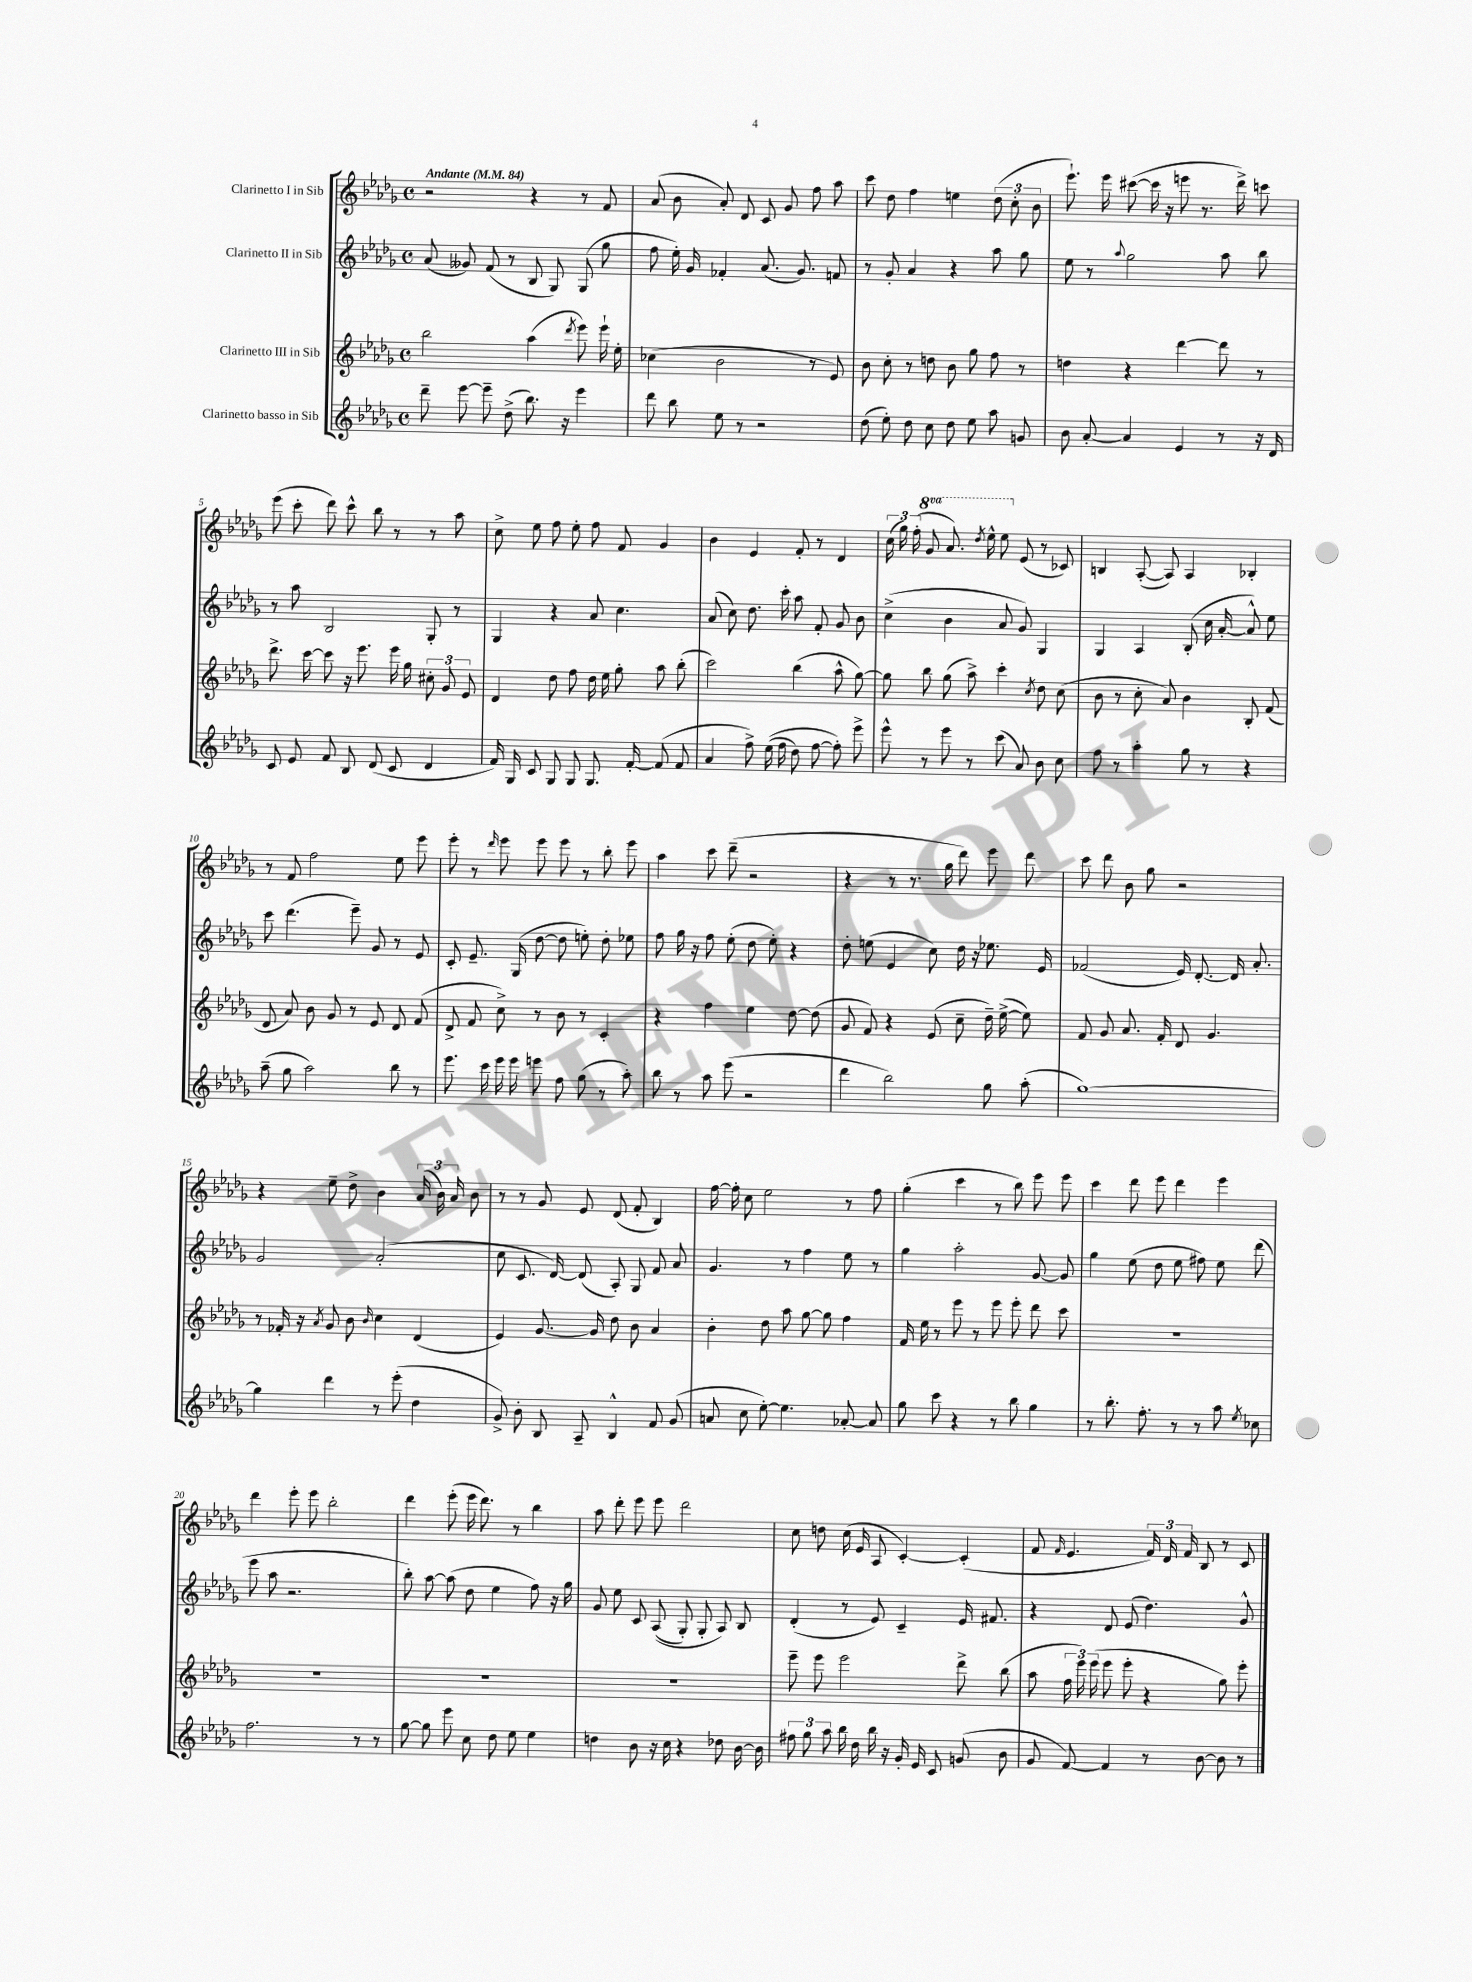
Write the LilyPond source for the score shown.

<<
\new StaffGroup <<
\new Staff = "s0" \with { instrumentName = "Clarinetto I in Sib" } {
    \clef treble \key des \major \defaultTimeSignature \time 4/4 \set Staff.ottavationMarkups = #ottavation-simple-ordinals \tempo "Andante" 4 = 84
    \autoBeamOff r2 r4 r8 f'8 |
    aes'8( bes'8 aes'8-.) des'8 c'8 ges'8 f''8 aes''8 |
    c'''8 des''8 f''4 e''4 \tuplet 3/2 { des''8( c''8-. bes'8 } |
    ees'''8.-!) ees'''16 cis'''8~( cis'''16 r16 e'''8 r8. des'''16->) c'''8 |
    ees'''8( c'''8-. des'''8) c'''8-^ bes''8 r8 r8 aes''8 |
    c''8-> ees''8 f''8 ees''8-. f''8 f'8 ges'4 |
    bes'4 ees'4 f'8-. r8 des'4 |
    \tuplet 3/2 { c''16( ges''16) f''16-.( } \ottava #1 ges''8 aes''8.) \acciaccatura { des'''8 } ees'''16-^ ees'''8 \ottava #0 ees'8( r8 ces'8) |
    b4 aes8~-.( aes8) aes4 bes4-. |
    r8 f'8 f''2 ees''8 ees'''8 |
    ees'''8-. r8 \grace { des'''16 } ees'''8 ees'''8 ees'''8 r8 bes''8-. ees'''8 |
    aes''4 c'''8 des'''8--( r2 |
    r4 r8 r8. ges''16 des'''8) ees'''8 des'''8 |
    c'''8 des'''8 bes'8 ges''8 r2 |
    r4 ees''8-- des''8-> bes'4 \tuplet 3/2 { aes'16( bes'16) aes'16 } bes'8 |
    r8 r8 ges'8 ees'8 des'8( f'8-. bes4) |
    f''16~ f''16-. c''8 ees''2 r8 f''8 |
    ges''4-.( c'''4 r8 bes''8) ees'''8 ees'''8 |
    c'''4 des'''8 ees'''8 des'''4 ees'''4 |
    des'''4 ees'''8-. ees'''8 bes''2-. |
    des'''4 ees'''8-.( ees'''16 des'''8.) r8 bes''4 |
    aes''8 des'''8-. ees'''8 ees'''8 des'''2 |
    c''8 d''8 c''16( ees'16 aes8 c'4~-.) c'4-.( |
    f'8 \grace { f'16 } ees'4. \tuplet 3/2 { f'16) des'16 f'16 } bes8 r8 c'8 \bar "|." |
}
\new Staff = "s1" \with { instrumentName = "Clarinetto II in Sib" } {
    \clef treble \key des \major \defaultTimeSignature \time 4/4
    \autoBeamOff aes'8( geses'8) f'8( r8 bes8 ges8) ges8( ges''8 |
    f''8 ees''16-.) ges'16 fes'4-. aes'8.( ges'8.) f'8 |
    r8 ges'8-. aes'4 r4 aes''8 ges''8 |
    ees''8 r8 \appoggiatura { aes''8 } ges''2 aes''8 bes''8 |
    r8 aes''8 bes2 ges8-. r8 |
    ges4 r4 aes'8 c''4. |
    aes'8( c''8) des''8. c'''16-. aes''8 f'8-. ges'8 bes'8 |
    c''4->( bes'4 aes'8 ges'8) ges4 |
    ges4 aes4 bes8-.( c''16 aes'16~-. aes'8-^) ees''8 |
    c'''8 des'''4.( ees'''8--) ges'8 r8 ees'8 |
    c'8-. ees'8.-- ges16( des''8~ des''8 e''8-.) des''8-. ees''8 |
    f''8 ges''16 r16 f''8 ees''8-.( des''8 ees''8-.) r4 |
    des''8-. e''8( ees'4 c''8) des''16 r16 ees''8. ees'16 |
    fes'2( ees'16) des'8.~-. des'16 aes'8.-. |
    ges'2 aes'2-.( |
    c''8 c'8. des'16~) des'8( aes8-.) ges8 f'8 aes'8 |
    ges'4. r8 f''4 ees''8 r8 |
    ges''4 aes''2-. ges'8~ ges'8 |
    ges''4 ees''8( des''8 ees''8 fis''8) ees''8 des'''8( |
    ees'''8 aes''8 r2. |
    bes''8-.) aes''8~ aes''8( des''8 ees''4 f''8) r16 ges''16 |
    ges'8 ees''8 c'8 aes8(\( ges8-.) ges8-. aes8\) bes8 |
    des'4-.( r8 ees'8) c'4-- ees'16 fis'8. |
    r4 des'8 ees'8( des''4.) ges'8-^ \bar "|." |
}
\new Staff = "s2" \with { instrumentName = "Clarinetto III in Sib" } {
    \clef treble \key des \major \defaultTimeSignature \time 4/4
    \autoBeamOff bes''2 aes''4( \acciaccatura { des'''8 } ees'''8) ees'''16-! ees''16-. |
    ces''4( bes'2 r8 ees'8) |
    bes'8 c''8-. r8 d''8 bes'8 ges''8 f''8 r8 |
    d''4 r4 des'''4~ des'''8 r8 |
    des'''8.-> c'''16~ c'''8 r16 ees'''8. ees'''16 ges''16 \tuplet 3/2 { cis''8-. ges'8 ees'8 } |
    des'4 des''8 f''8 des''16 ees''16 ges''8-. aes''8 bes''8-.( |
    c'''2) bes''4( aes''8-^ ges''8~) |
    ges''8 bes''8 ges''8( aes''8->) c'''4-. \acciaccatura { c''8 } des''8 c''8( |
    bes'8 r8 c''8-. aes'8) bes'4 bes8-. f'8( |
    des'8 aes'8) bes'8 ges'8 r8 ees'8 des'8 f'8( |
    des'8-> f'8 c''8->) r8 bes'8 r8 c'4-. |
    r4 f''4 ees''4 des''8~ des''8( |
    ges'8 f'8) r4 ees'8( c''8-- des''16--) ees''16~->( ees''8) |
    f'8 ges'8 aes'8. f'16-. des'8 ges'4. |
    r8 fes'16-. r16 \acciaccatura { aes'8 } ges'8 bes'8 \grace { bes'16 } c''4 des'4( |
    ees'4) ges'8.~ ges'16 des''8 bes'8 aes'4 |
    bes'4-. des''8 aes''8 ges''8~ ges''8 f''4 |
    f'16 ees''16 r8 ees'''8 r8 ees'''8 ees'''8-. des'''8 c'''8 |
    R1 |
    R1 |
    R1 |
    R1 |
    ees'''8-- ees'''8 ees'''2 des'''8-> bes''8( |
    aes''8 \tuplet 3/2 { f''16 ees'''16) ees'''16( } ees'''8 ees'''8-. r4 ges''8) ees'''8-. \bar "|." |
}
\new Staff = "s3" \with { instrumentName = "Clarinetto basso in Sib" } {
    \clef treble \key des \major \defaultTimeSignature \time 4/4
    \autoBeamOff des'''8-- ees'''8~ ees'''8-- des''8->( bes''8.) r16 ees'''4 |
    des'''8 bes''8 ees''8 r8 r2 |
    des''8( ees''8-.) des''8 c''8 des''8 ees''8 aes''8 g'8 |
    bes'8 aes'8~-. aes'4 ees'4 r8 r16 des'16 |
    c'8 ees'8 f'8 bes8 des'8( c'8 des'4 |
    f'16) ges16 c'8 ges8 ges8 ges8. f'16~-. f'8( f'8 |
    aes'4 f''8->) ees''16(\( f''16 des''8) f''8~ f''8-.\) ees'''8-> |
    ees'''8-^ r8 ees'''8 r8 c'''8( aes'8) bes'8 c''8 |
    f''8 r8 aes''4-. ges''8 r8 r4 |
    aes''8--( ges''8 aes''2) bes''8 r8 |
    ees'''8. c'''16 ees'''16 ees'''16 e'''8 f''8 ges''8( r8 aes''8-.) |
    bes''8 r8 aes''8 ees'''8( r2 |
    des'''4 bes''2) ges''8 aes''8-.( |
    ges''1~) |
    ges''4 des'''4 r8 ees'''8-.( des''4 |
    ges'8->) bes'8-. bes8 aes8-- bes4-^ f'8 ges'8( |
    a'8 c''8 ees''8~-.) ees''4. aes'8~-. aes'8 |
    ges''8 c'''8 r4 r8 bes''8 ges''4 |
    r8 bes''8.-. f''8.-. r8 r8 aes''8 \acciaccatura { ees''8 } ces''8 |
    f''2. r8 r8 |
    ges''8~ ges''8 ees'''8 c''8 des''8 ees''8 ees''4 |
    d''4 bes'8 r16 c''16 r4 des''8 bes'16~ bes'16 |
    \tuplet 3/2 { fis''8 ges''8 aes''8 } bes''16 des''16 bes''16 r16 ges'16-. ees'16 c'8 g'8( bes'8 |
    ges'8 f'8~) f'4 r8 bes'8~ bes'8 r8 \bar "|." |
}
>>
>>
